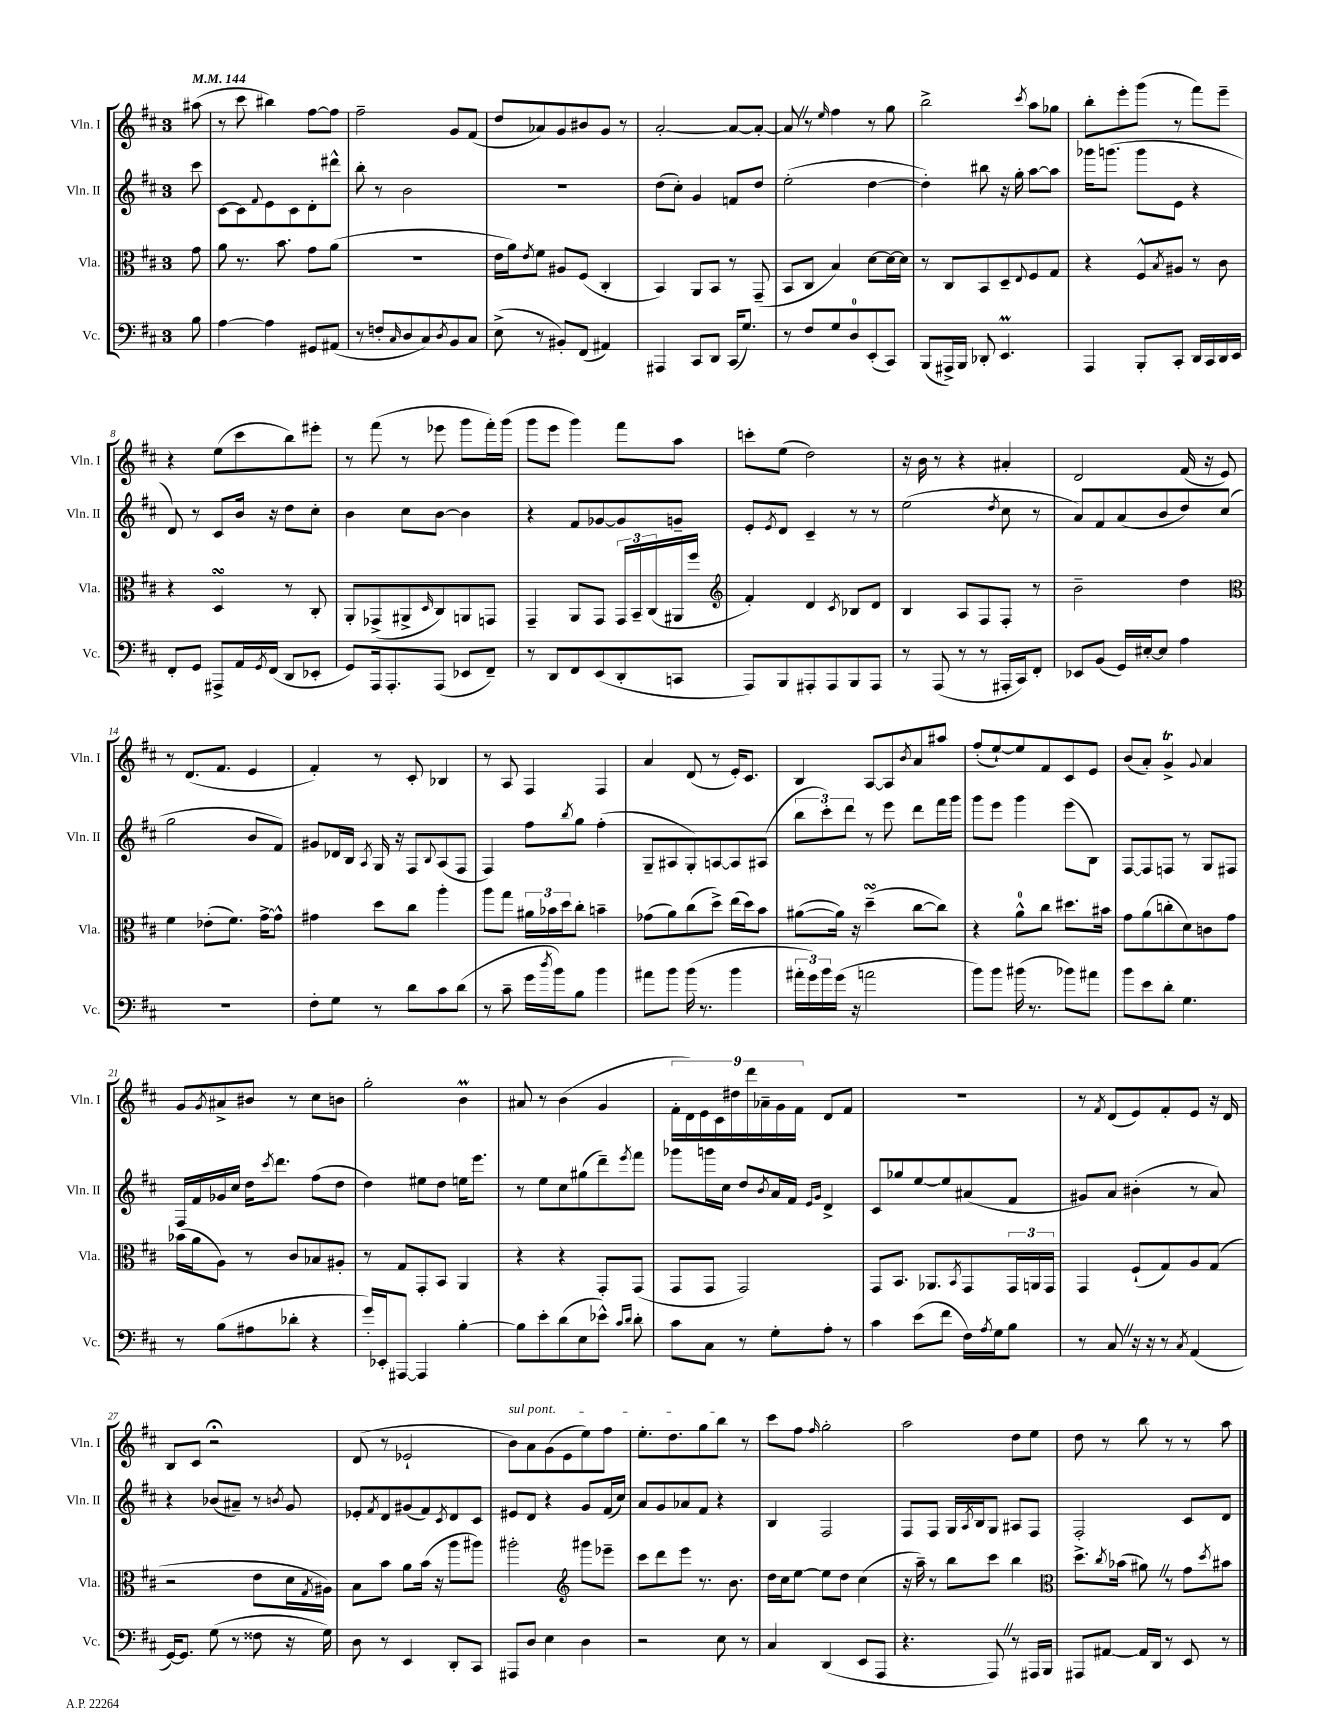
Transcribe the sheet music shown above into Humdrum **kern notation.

**kern	**kern	**kern	**kern
*staff4	*staff3	*staff2	*staff1
*clefF4	*clefC3	*clefG2	*clefG2
*k[f#c#]	*k[f#c#]	*k[f#c#]	*k[f#c#]
*M3/4	*M3/4	*M3/4	*M3/4
*MM144	*MM144	*MM144	*MM144
8B	8g	8ccc#	(8aa#
=	=	=	=
[4A	8a	[8c#	8r
.	8.r	8c#]	8ccc#
.	.	8qqf#	.
4A]	.	8e	4bb#)
.	8.b	.	.
.	.	8c#	.
8GG#	8g	8d'	[8ff#
(8AA#	(8a	8ddd#^^	8ff#]
=	=	=	=
8r	2.r	8bb'	2ff#~
8F'	.	8r	.
16qqC#	.	.	.
8D	.	2b	.
8C#)	.	.	.
8qD	.	.	.
8BB	.	.	8g
8C#	.	.	(8f#
=	=	=	=
(8E^	16e	2.r	8dd
.	16a)	.	.
.	8qe	.	.
8r	8f#	.	8a-)
8BB#')	8A#	.	8g
(8FF#	(8F#	.	8b#
4AA#)	4C#'	.	8g
.	.	.	8r
=	=	=	=
4AAA#	4BB)	(8dd	[2a'
.	.	8cc#')	.
8CC#	8AA	4g	.
8DD	8BB	.	.
(16CC#	8r	8f	8a_
8.G)	.	.	.
.	(8GG~	8dd	8a'_
=	=	=	=
8r	8BB	(2ee'	8a]
8F#	8C#	.	8r
.	.	.	16qqee
8G	4B)	.	4ff#
8D	.	.	.
(8EE'	[8d	[4dd	8r
8CC#)	16d_	.	8gg
.	16d]	.	.
=	=	=	=
(8BBB	8r	4dd'])	2bb^
16AAA#^)	8C#	.	.
16BBB	.	.	.
8DD-'	8BB	8bb#	.
4.EE	8D~	16r	.
.	.	16gg'	.
.	8qqE	.	8qccc#
.	8F#	[8aa	8aa
.	8G	8aa]	8gg-
=	=	=	=
4AAA	4r	16ggg-	8bb'
.	.	(8.ggg	.
.	.	.	8eee'
8BBB'	8F#^^	8ggg	(8ggg
.	8qB	.	.
8CC#'	8A#	8e	8r
16DD	8r	4r	8fff#)
16CC#	.	.	.
16DD	8c#	.	8eee~
16EE	.	.	.
=	=	=	=
8FF#'	4r	8d)	4r
8GG	.	8r	.
8AAA#^	4D	8c#	(8ee
16AA	.	16b	8ccc#
8qGG	.	.	.
(16FF#	.	16r	.
8DD	8r	8dd	8bb)
8EE-'	8C#'	8cc#'	8eee#'
=	=	=	=
8GG)	8AA'	4b	8r
16AAA	(8GG-^	.	(8fff#
8.AAA'	.	.	.
.	8AA#^	8cc#	8r
.	16qqD	.	.
(8AAA	8C#)	[8b	8eee-
8EE-	8AA	4b]	8ggg
8FF#~)	8GG	.	16fff#')
.	.	.	(16ggg
=	=	=	=
8r	4GG~	4r	8ggg
8DD	.	.	8eee
8FF#	8AA	8f#	4ggg)
(8EE	8GG	[8g-	.
8DD'	24GG	8g-]	8fff#
.	24BB~	.	.
.	(24C#	.	.
8CC	16AA#	8g~	8aa
.	16ff#	.	.
=	=	=	=
*	*clefG2	*	*
8AAA)	4f#')	8e'	8ccc'
.	.	8qe	.
8BBB	.	8d	(8ee
8AAA#'	4d	4c#~	2dd)
8AAA#	.	.	.
.	8qc#	.	.
8BBB	8B-	8r	.
8AAA#	8d	8r	.
=	=	=	=
8r	4B	(2ee	16r
.	.	.	16b
(8AAA	.	.	8r
8r	8A	.	4r
8r	8F#	.	.
.	.	8qdd	.
16AAA#'	8F#'	8cc#	4a#'
16CC#)	.	.	.
8FF#'	8r	8r	.
=	=	=	=
8EE-	2b~	8a)	2d
(8BB	.	8f#	.
16GG)	.	(8a	.
[16E#'	.	.	.
8E#]	.	8b	.
4A	4dd	8dd)	(16f#
.	.	.	16r
.	.	(8cc#	8e)
=	=	=	=
*	*clefC3	*	*
2.r	4f#	2gg	8r
.	.	.	(8.d
.	(8e-'	.	.
.	.	.	8.f#
.	8.f#)	.	.
.	.	8b	4e
.	[16g^	.	.
.	8g^^]	8f#)	.
=	=	=	=
8F#'	4g#	8g#	4f#')
8G	.	16d-	.
.	.	16B	.
.	.	8qA	.
8r	8dd	16G	8r
.	.	16r	.
8d	8cc#	8F#	8c#'
.	.	8qqB	.
8c#	4aa'	(8A	4B-
(8d	.	8F#	.
=	=	=	=
8r	8aa	4F#)	8r
8c#~	8gg	.	8A
16g	24a#	8ff#	4F#
.	24b-	.	.
8qdd	.	.	.
16b)	.	.	.
.	24dd	.	.
.	.	8qbb	.
8B	8cc#'	8gg	.
4b	4b~	(4ff#'	4F#
=	=	=	=
8a#	(8g-	8G~	4a
8b	8a)	8A#	.
(16b	(8cc#	8G')	(8d
8.r	.	.	.
.	8dd^)	[8A	8r
4b	(16ee	8A]	16e')
.	16dd)	.	8.c#
.	8b	(8A#	.
=	=	=	=
24a#'	([8a#	12bb	4B
24g)	.	.	.
24b	.	12ccc#')	.
(16g	16a#])	.	.
.	.	12ddd	.
16r	16r	.	.
2a	(4dd~	8r	[8A
.	.	8eee	8A]
.	.	.	8qb
.	[8cc#	8ddd	8a
.	8cc#])	16fff#	8aa#
.	.	16ggg	.
=	=	=	=
8b)	4r	8ggg	(8ff#'
8b	.	8eee	[8ee`)
(16b#	8a^^	4ggg	8ee]
8.r	.	.	.
.	8cc#	.	8f#
8b-)	8.dd#	(8eee	8c#
8a#	.	8B)	8e
.	16b#	.	.
=	=	=	=
8b	8g	[8F#	(8b
8e	(8a	8F#]	8a')
8d'	8cc'	8F	4g^
4.G	8d)	8r	.
.	.	.	8qqg
.	8c	8G	4a
.	8g	8F#	.
=	=	=	=
8r	(16b-	16F#	8g
.	16a	16f#	.
.	.	.	8qg
(8B	8A)	16g-	8a#^
.	.	16cc#	.
8A#	8r	16dd	8b#
.	.	8qccc#	.
.	.	8.ddd	.
8d-'	8c#	.	8r
4r	8B-	(8ff#	8cc#
.	8A#'	8dd	8b
=	=	=	=
16g')	8r	4dd)	2gg'
16EE-'	.	.	.
[8AAA#	8G	.	.
4AAA#]	8GG'	8ee#	.
.	8BB	8dd	.
[4B'	4AA	16ee	4b
.	.	8.eee	.
=	=	=	=
8B]	4r	8r	8a#
8e'	.	8ee	8r
(8d	4r	8cc#	(4b
8E	.	(8gg#	.
8e-^^)	8GG'	8ddd~)	4g
16qqc#	.	.	.
16qqd	.	8qeee	.
8d'	(8GG	8fff#	.
=	=	=	=
8c#	8GG	8ggg-	18f#'
.	.	.	18d)
.	.	.	18e
8C#	8GG	16ggg	.
.	.	.	18c#
.	.	16cc#	.
.	.	.	18dd#
8r	2GG)	8dd	.
.	.	.	18ddd
.	.	.	18a-~
.	.	8qb	.
8G'	.	16a	.
.	.	.	18g
.	.	16f#	.
.	.	.	18f#
.	.	16qqe	.
.	.	16qqg	.
8A'	.	4d^	8d
8r	.	.	8f#
=	=	=	=
4c#	8GG	8c#	2.r
.	8.BB	8gg-	.
(8e	.	[8ee	.
.	8.AA-	.	.
8f#	.	8ee]	.
.	8qBB	.	.
16F#)	8GG	(8a#	.
8qA	.	.	.
16G	.	.	.
8B	24GG	8f#	.
.	24AA	.	.
.	24GG	.	.
=	=	=	=
8r	4GG	8g#)	8r
.	.	.	8qf#
8C#	.	8a	(8d
16r	(8F#`	(4b#'	8e)
16r	.	.	.
8r	8G)	.	8f#'
8qC#	.	.	.
(4AA	8A	8r	8e
.	(8G	8a)	16r
.	.	.	16d
=	=	=	=
[16GG)	2r	4r	8B
8.GG]	.	.	.
.	.	.	8c#
(8G	.	(8b-	2r;
8r	.	8a#~)	.
8F##	8e	8r	.
.	.	8qb	.
16r	16d	8g	.
.	8qG	.	.
16G)	16A#)	.	.
=	=	=	=
8D	8B	8e-'	(8d
.	.	8qf#	.
8r	8b	8d	8r
4EE	8a	(8g#	2e-`
.	(16b	8f#)	.
.	16r	.	.
.	.	8qc#	.
8DD'	8aa	8d	.
8CC#	8aa#)	8c#	.
=	=	=	=
8AAA#	2aa#'	8e#	8b)
8D	.	8d	8a
4E	.	4r	(8g
.	.	.	8e
*	*clefG2	*	*
4D	8ggg#	8g	8ee)
.	8eee-~	(16f#	8ff#
.	.	16cc#)	.
=	=	=	=
2r	8ccc#	8a	8.ee'
.	8ddd	8g	.
.	.	.	8.dd
.	8eee	8a-	.
.	8.r	8f#	8gg
8E	.	4r	8bb
.	8.b	.	.
8r	.	.	8r
=	=	=	=
4C#	16dd	4B	8ccc#
.	16cc#	.	.
.	[8ee	.	8ff#
.	.	.	16qqff#
(4DD	8ee]	2F#	2gg'
.	8dd	.	.
8EE	(4cc#	.	.
8AAA	.	.	.
=	=	=	=
4.r	16r	8F#	2aa
.	16aa~)	.	.
.	8r	8F#	.
.	8bb	16G	.
.	.	8qA	.
.	.	16B	.
8AAA)	8ccc#	8G	.
8r	4bb	8A#	8dd
16AAA#	.	8F#	8ee
16BBB	.	.	.
=	=	=	=
*	*clefC3	*	*
8AAA#	8.dd^	2F#'	8dd
[8AA#	.	.	8r
.	8qcc#	.	.
.	(16b-	.	.
16AA#]	8a#)	.	8bb
16DD	.	.	.
8r	8r	.	8r
8EE	8g	8c#	8r
.	8qdd	.	.
8r	8b#	8d	8aa
==	==	==	==
*-	*-	*-	*-
